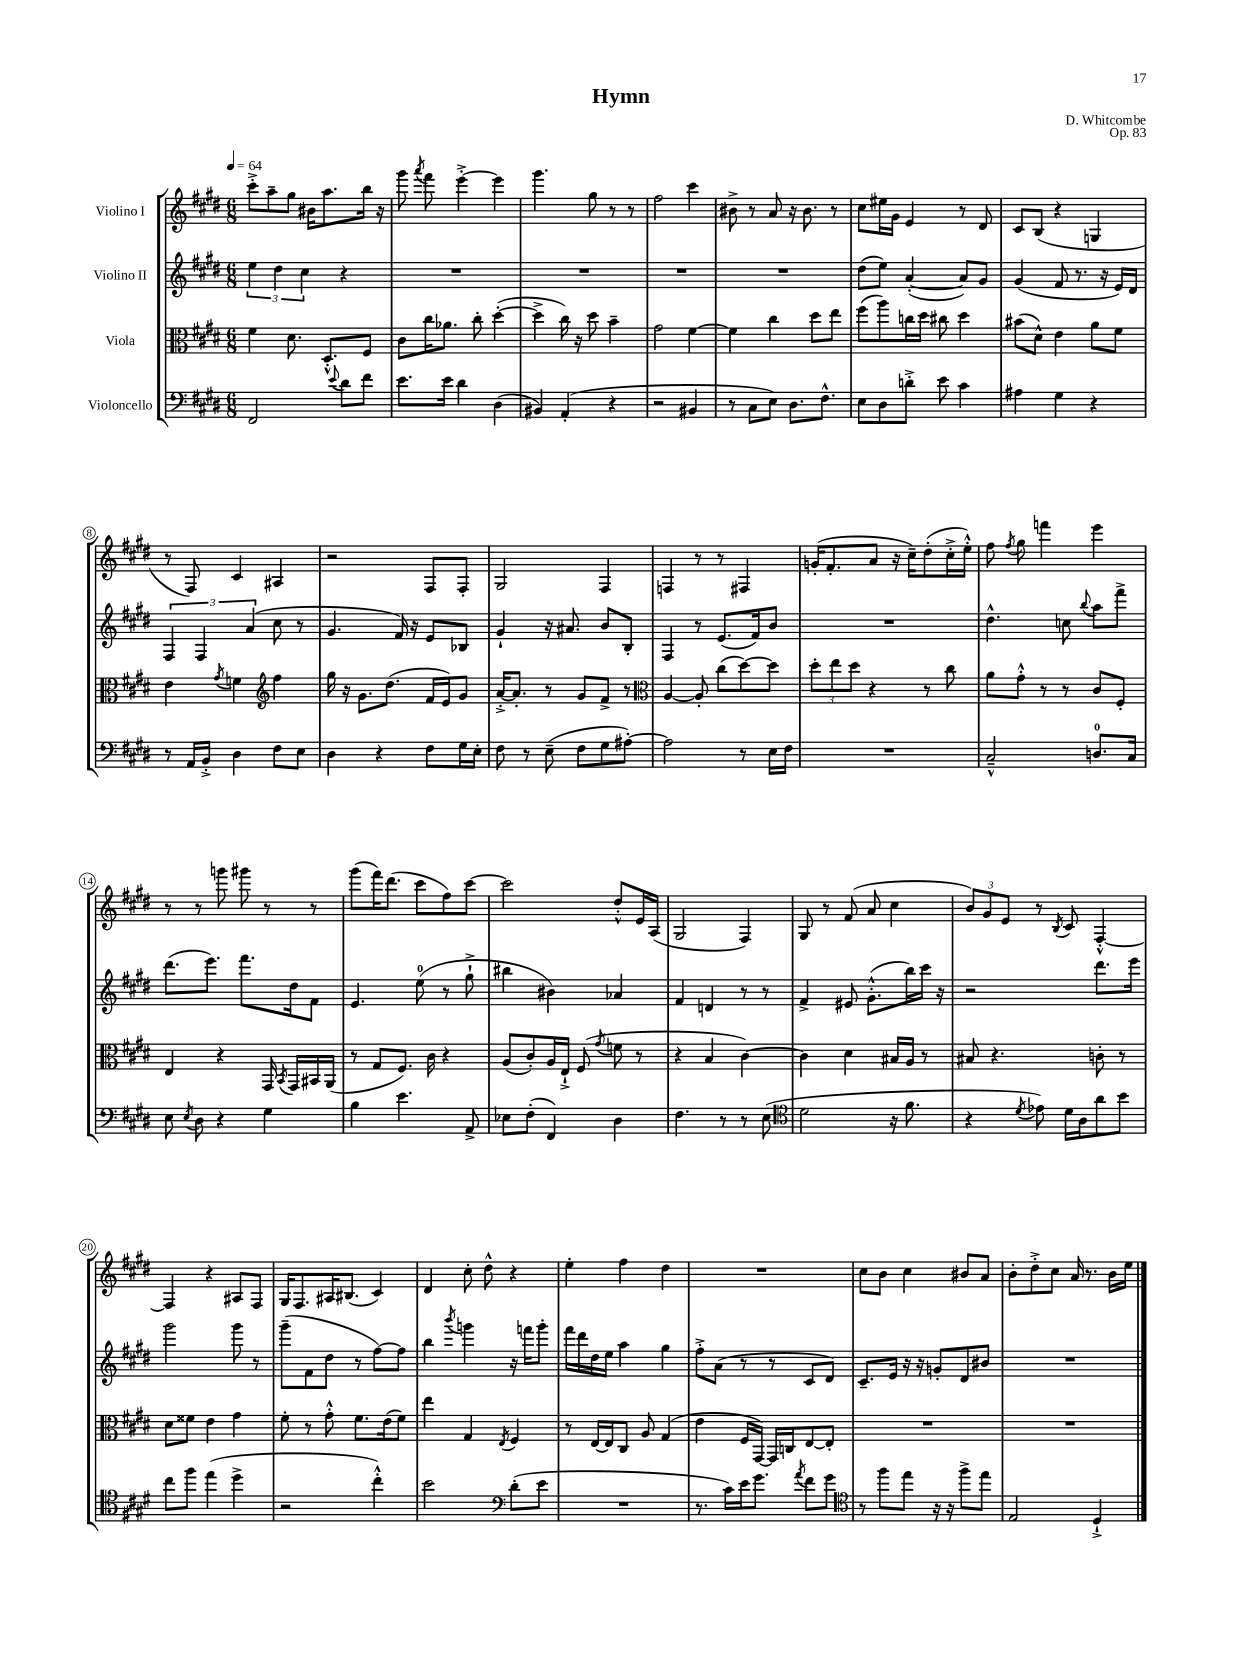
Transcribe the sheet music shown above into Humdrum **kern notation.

**kern	**kern	**kern	**kern
*part4	*part3	*part2	*part1
*staff4	*staff3	*staff2	*staff1
*I"Violoncello	*I"Viola	*I"Violino II	*I"Violino I
*clefF4	*clefC3	*clefG2	*clefG2
*k[f#c#g#d#]	*k[f#c#g#d#]	*k[f#c#g#d#]	*k[f#c#g#d#]
*M6/8	*M6/8	*M6/8	*M6/8
*MM64	*MM64	*MM64	*MM64
=1	=1	=1	=1
2FF#/	4f#\	6ee\	8ccc#'^\L
.	.	.	8aa~\
.	.	6dd#\	.
.	8.d#\	.	8gg#\J
.	.	6cc#\	.
.	.	.	16b#X\KL
.	8.D#'^^/L	.	8.aa\
8qqe/	.	.	.
8d#\L	.	4r	.
8f#\J	8F#/J	.	16bb\Jk
.	.	.	16r
=2	=2	=2	=2
8.e\L	8c#\L	2.r	8ggg#\
.	.	.	8qaaa/
.	16cc#\K	.	8fff#\
16e\Jk	8.a-X\J	.	.
4d#\	.	.	[4eee'^\
.	8cc#'\	.	.
(4D#\	([4dd#'\	.	4eee\]
=3	=3	=3	=3
4BB#X/)	4dd#^\]	2.r	4.ggg#\
(4AA'/	16cc#\)	.	.
.	16r	.	.
.	8dd#\	.	8gg#\
4r	4b~\	.	8r
.	.	.	8r
=4	=4	=4	=4
2r	2g#\	2.r	2ff#\
4BB#X/	[4f#\	.	4ccc#\
=5	=5	=5	=5
8r	4f#\]	2.r	8b#X^\
8C#\L	.	.	8r
8E\J)	4cc#\	.	8a/
8.D#\L	.	.	16r
.	.	.	8.b#\
.	8dd#\L	.	.
8.F#^^\J	.	.	.
.	8ee\J	.	8r
=6	=6	=6	=6
8E\L	(8ff#\L	(8dd#\L	8cc#\L
8D#\	8aa\)	8ee\J)	16ee#X\L
.	.	.	16g#\JJ
8dn'^\J	16ccn\L	([4a'/	4e/
.	16dd#\JJ	.	.
8e\	8cc#X\	.	.
4c#\	4dd#\	8a/L])	8r
.	.	8g#/J	8d#/
=7	=7	=7	=7
4A#X\	(8b#X\L	(4g#/	8c#/L
.	8d#^^\J)	.	(8B/J
4G#\	4e\	8f#/	4r
.	.	8.r	.
4r	8a\L	.	4Gn/
.	.	16r	.
.	8f#\J	16e/LL)	.
.	.	16d#/JJ	.
!!LO:LB:g=z
=8	=8	=8	=8
8r	4e\	6F#/	8r
16AA/LL	.	.	8F#/)
.	.	6F#/	.
16BB'^/JJ	.	.	.
.	8qg#/	.	.
4D#\	4fn\	.	4c#/
.	.	(6a/	.
*	*clefG2	*	*
8F#\L	4ff#\	8cc#\	4A#X/
8E\J	.	8r	.
=9	=9	=9	=9
4D#\	16gg#\	4.g#/	2r
.	16r	.	.
.	8.g#\L	.	.
4r	.	.	.
.	(8.dd#\J	.	.
.	.	16f#/)	.
.	.	16r	.
8F#\L	16f#/LL	8e/L	8F#/L
.	16e/J)	.	.
16G#\L	8g#/J	8B-X/J	8F#'/J
16E'\JJ	.	.	.
=10	=10	=10	=10
8F#\	[16a'^/KL	4g#`/	2G#/
.	8.a'/J]	.	.
8r	.	.	.
(8E~\	8r	16r	.
.	.	8.a#X/	.
8F#\L	8g#/L	.	.
8G#\	8f#^/J	8b/L	4F#/
[8A#X'\J)	8r	8B'/J	.
=11	=11	=11	=11
*	*clefC3	*	*
2A#\]	[4A/	4F#/	4Fn/
.	8A'/]	8r	8r
.	(8cc#\L	(8.e/L	8r
8r	[8dd#\)	.	4F#X/
.	.	16f#/k)	.
16E\LL	8dd#\J]	8b/J	.
16F#\JJ	.	.	.
=12	=12	=12	=12
2.r	12dd#'\L	2.r	(16gn'/KL
.	.	.	8.f#'/
.	12ee\	.	.
.	12dd#\J	.	.
.	4r	.	8a/J
.	.	.	16r
.	.	.	16cc#~\KL)
.	8r	.	(8dd#'\
.	8cc#\	.	16cc#'^\L
.	.	.	16ee'^^\JJ)
=13	=13	=13	=13
2C#~^^/	8a\L	4.dd#^^\	8ff#\
.	.	.	8qff#/
.	8g#'^^\J	.	8gg#\
.	8r	.	4fffn\
.	8r	8ccn\	.
.	.	8qqbb/	.
8.Dn/L	8c#/L	8aa\L	4eee\
.	8F#'/J	8fff#^\J	.
16C#/Jk	.	.	.
!!LO:LB:g=z
=14	=14	=14	=14
8E\	4E/	(8.ddd#\L	8r
8qE/	.	.	.
8D#\	.	.	8r
.	.	8.eee\J)	.
4r	4r	.	8gggn\
.	.	8.fff#\L	8ggg#X\
4G#\	16GG#/	.	8r
.	8qBB/	.	.
.	16GG#/LL	16dd#\k	.
.	16BB#X/	8f#\J	8r
.	(16AA/JJ	.	.
=15	=15	=15	=15
4B\	8r	4.e/	(8ggg#\L
.	8G#/L	.	16fff#\K)
.	.	.	(8.ddd#\J
4.e\	8.F#/J)	.	.
.	.	(8ee\	8ccc#\L
.	16c#\	.	.
.	4r	8r	8ff#\)
8AA^/	.	8gg#`^\	[8ccc#\J
=16	=16	=16	=16
8E-X\L	(8A/L	4bb#X\	2ccc#\]
(8F#'\J	8c#'/)	.	.
4FF#/)	16A/L	4b#X\)	.
.	16E`^/JJ	.	.
.	(8F#/	.	.
.	8qg#/	.	.
4D#\	8fn\	4a-X/	8dd#'^^/L
.	8r	.	16e/L
.	.	.	(16A/JJ
=17	=17	=17	=17
4.F#\	4r	4f#/	2G#/
.	4B/	4dn/	.
8r	.	.	.
8r	[4c#\)	8r	4F#/)
(8E\	.	8r	.
=18	=18	=18	=18
*clefC4	*	*	*
2d#\	4c#\]	4f#^/	8G#/
.	.	.	8r
.	4d#\	8e#X/	(8f#/
.	.	(8.g#'^^\L	8a/
16r	16B#X/LL	.	4cc#\
8.f#\	16A/JJ	16bb\L)	.
.	8r	16ccc#\JJ	.
.	.	16r	.
=19	=19	=19	=19
4r	8B#X/	2r	12b/L)
.	.	.	12g#/
.	4.r	.	.
.	.	.	12e/J
8qd#/	.	.	.
8e-X\)	.	.	8r
.	.	.	8qB/
16d#\LL	.	.	8c#/
16A\J	.	.	.
8a\	8cn'\	8.ddd#\L	[4F#'^^/
8b\J	8r	.	.
.	.	16eee\Jk	.
!!LO:LB:g=z
=20	=20	=20	=20
8cc#\L	8d#\L	2ggg#\	4F#/]
8ff#\J	8f##X\J	.	.
(4ee\	4e\	.	4r
4dd#^\	4g#\	8ggg#\	8A#X/L
.	.	8r	8F#/J
=21	=21	=21	=21
2r	8f#'\	(8ggg#~\L	16G#/KL
.	.	.	8.F#/
.	8r	8f#\	.
.	8g#'^^\	8dd#\J	16A#X/K
.	.	.	(8.B#X/J
.	8.f#\L	8r	.
4cc#'^^\)	.	[8ff#\L)	4c#/)
.	(16e\k	.	.
.	8f#\J)	8ff#\J]	.
=22	=22	=22	=22
2b\	4ee\	4bb\	4d#/
.	.	8qbbb/	.
.	4G#/	4gggn\	8cc#'\
.	.	.	8dd#^^\
*clefF4	*	*	*
.	8qE/	.	.
(8d#'\L	4F#/	16r	4r
.	.	16fffn\KL	.
8e\J	.	8ggg'\J	.
=23	=23	=23	=23
2.r	8r	16fff#\LL	4ee'\
.	.	16ddd#\	.
.	[16E/LL	16dd#\	.
.	16E/J]	16ee\JJ	.
.	8C#/J	4aa\	4ff#\
.	8A/	.	.
.	(4G#/	4gg#\	4dd#\
=24	=24	=24	=24
8.r	4e\	8ff#'^\L	2.r
.	.	(8a\J	.
16c#\LL)	.	.	.
16e\J	16F#/LL	8r	.
8.g#\J	[16GG#/JJ)	.	.
.	16GG#/LL]	8r	.
.	16Cn/J	.	.
8qa/	.	.	.
8f#\L	[8E/	8c#/L	.
8g#\J	8E'/J]	8d#/J)	.
=25	=25	=25	=25
*clefC4	*	*	*
8r	2.r	8.c#~/L	8cc#\L
8ff#\L	.	.	8b\J
.	.	16e/Jk	.
8ee\J	.	16r	4cc#\
.	.	16r	.
16r	.	8gn'/L	.
16r	.	.	.
8ff#^\L	.	8d#/	8b#X/L
8ee\J	.	8b#X/J	8a/J
=26	=26	=26	=26
2E/	2.r	2.r	8b'\L
.	.	.	8dd#'^\
.	.	.	8cc#\J
.	.	.	16a/
.	.	.	8.r
4D#`^/	.	.	.
.	.	.	16b\LL
.	.	.	16ee\JJ
==	==	==	==
*-	*-	*-	*-
